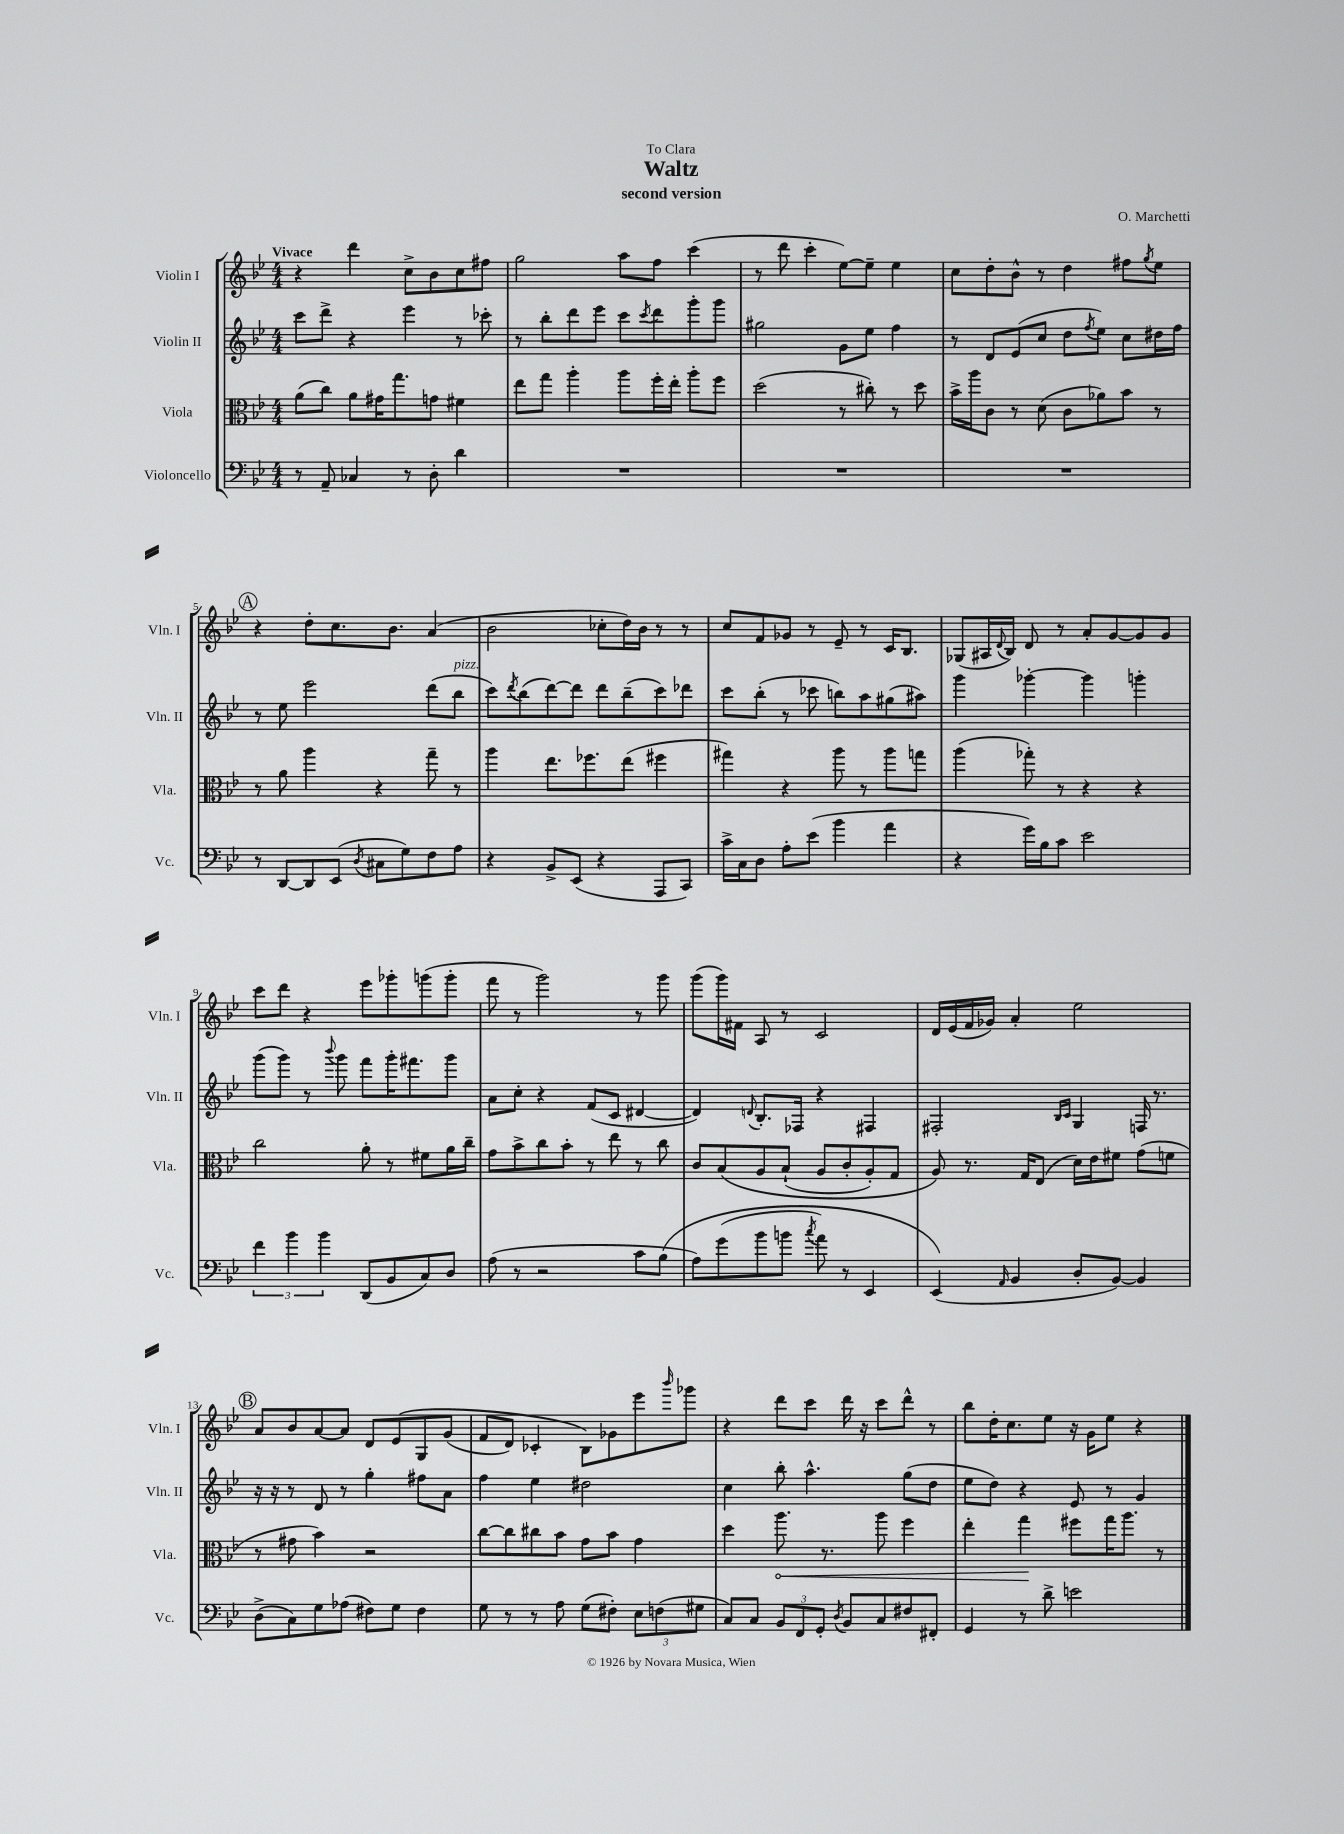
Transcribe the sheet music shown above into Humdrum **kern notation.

**kern	**kern	**dynam	**kern	**kern
*part4	*part3	*part3	*part2	*part1
*staff4	*staff3	*staff3	*staff2	*staff1
*I"Violoncello	*I"Viola	*	*I"Violin II	*I"Violin I
*I'Vc.	*I'Vla.	*	*I'Vln. II	*I'Vln. I
*clefF4	*clefC3	*	*clefG2	*clefG2
*k[b-e-]	*k[b-e-]	*	*k[b-e-]	*k[b-e-]
*M4/4	*M4/4	*	*M4/4	*M4/4
=1	=1	=1	=1	=1
!	!	!	!	!LO:TX:a:B:t=Vivace
8r	(8a\L	.	8ccc\L	4r
8AA~/	8cc\J)	.	8ddd^\J	.
4C-X/	8a\L	.	4r	4ddd\
.	16g#X\K	.	.	.
.	8.gg\	.	.	.
8r	.	.	4eee-\	8cc^\L
8D'\	8gn\J	.	.	8b-\
4d\	4f#X\	.	8r	8cc\
.	.	.	8ccc-X'\	8ff#X\J
=2	=2	=2	=2	=2
1r	8ee-\L	.	8r	2gg\
.	8gg\J	.	8bb-'\L	.
.	4aa'\	.	8ddd\	.
.	.	.	8eee-\J	.
.	8aa\L	.	8ccc\L	8aa\L
.	.	.	8qccc/	.
.	16ff'\L	.	8ddd\	8ff\J
.	16ee-'\JJ	.	.	.
.	8aa'\L	.	8ggg'\	(4ccc\
.	8ff\J	.	8ggg\J	.
=3	=3	=3	=3	=3
1r	(2dd\	.	2gg#X\	8r
.	.	.	.	8ddd\
.	.	.	.	4ccc'\
.	8r	.	8g\L	[8ee-\L)
.	8cc#X'\)	.	8ee-\J	8ee-~\J]
.	8r	.	4ff\	4ee-\
.	8dd\	.	.	.
=4	=4	=4	=4	=4
1r	16b-^\LL	.	8r	8cc\L
.	16aa\J	.	.	.
.	8c\J	.	8d/L	8dd'\
.	8r	.	(8e-/	8b-^^\J
.	(8d\	.	8cc/J	8r
.	8c\L	.	8dd\L	4dd\
.	.	.	8qff/	.
.	8a-X\)	.	8ee-\J)	.
.	8b-\J	.	8cc\L	8ff#X\L
.	.	.	.	8qgg/
.	8r	.	16dd#X\L	8ee-\J
.	.	.	16ff\JJ	.
!!LO:LB:g=z
!!LO:REH:place=s1:t=A
=5	=5	=5	=5	=5
8r	8r	.	8r	4r
[8DD/L	8a\	.	8ee-\	.
8DD/]	4aa\	.	2eee-\	8dd'\L
(8EE-/J	.	.	.	8.cc\
8qD/	.	.	.	.
8C#X\L	4r	.	.	.
.	.	.	.	8.b-\J
8G\)	.	.	.	.
8F\	8gg~\	.	(8ddd\L	(4a/
!	!	!	!LO:TX:a:i:t=pizz.	!
8A\J	8r	.	8bb-\J	.
=6	=6	=6	=6	=6
4r	4aa\	.	8ccc\L)	2b-\
.	.	.	8qddd/	.
.	.	.	(8bb-\	.
8BB-^/L	8.ee-\L	.	[8ddd\)	.
(8EE-/J	.	.	8ddd\J]	.
.	8.ff-X\	.	.	.
4r	.	.	8ddd\L	8cc-X'\L
.	(8ee-\J	.	(8bb-~\	16dd\L)
.	.	.	.	16b-\JJ
8AAA/L	4ff#X\	.	8ccc\)	8r
8CC/J)	.	.	8ddd-X\J	8r
=7	=7	=7	=7	=7
16c^\LL	4gg#X\)	.	8ccc\L	8cc/L
16C\J	.	.	.	.
8D\J	.	.	(8bb-'\J	8f/
8A'\L	4r	.	8r	8g-X/J
(8e-\J	.	.	8ccc-X\	8r
4b-\	8aa\	.	8bbn\L)	8e-~/
.	8r	.	8aa\	8r
4a\	8aa\L	.	(8gg#X\	16c/KL
.	.	.	.	8.B-/J
.	8ggn\J	.	8aa#X\J)	.
=8	=8	=8	=8	=8
4r	(4aa\	.	4ggg\	(8G-X/L
.	.	.	.	16A#X/L
.	.	.	.	8qqd/
.	.	.	.	16B-/JJ)
16g\LL)	8gg-X'\)	.	[4ggg-X'\	8d/
16B-\J	.	.	.	.
8c\J	8r	.	.	8r
2e-\	4r	.	4ggg-\]	8a'/L
.	.	.	.	[8g/
.	4r	.	4gggn'\	8g/]
.	.	.	.	8g/J
!!LO:LB:g=z
=9	=9	=9	=9	=9
6f\	2cc\	.	(8ggg\L	8ccc\L
.	.	.	8ggg\J)	8ddd\J
6b-\	.	.	.	.
.	.	.	8r	4r
6b-\	.	.	.	.
.	.	.	8qqbbb-/	.
.	.	.	8ggg\	.
(8DD/L	8a'\	.	8fff\L	8eee-\L
8BB-/	8r	.	16ggg'\K	8ggg-X'\
.	.	.	8.fff#X\	.
8C/)	8f#X\L	.	.	(8gggn\
8D/J	16a\L	.	8ggg\J	8ggg'\J
.	16cc~\JJ	.	.	.
=10	=10	=10	=10	=10
(8A\	8g\L	.	8a\L	8fff\
8r	8b-^\	.	8cc'\J	8r
2r	8cc\	.	4r	2ggg\)
.	8b-'\J	.	.	.
.	8r	.	(8f/L	.
.	8ee-\	.	8c/J	.
8c\L	8r	.	[4d#X/	8r
(8B-\J	8cc\	.	.	8ggg\
=11	=11	=11	=11	=11
8A\L)	8c/L	.	4d#/])	(8ggg\L
(8g\	(8B-/	.	.	16ggg\L)
.	.	.	.	16f#X\JJ
.	.	.	8qqdn/	.
8b-\	8A/	.	8.B-'/L	8A/
8bn\J	(8B-`/J	.	.	8r
.	.	.	16F-X/Jk	.
8qcc/	.	.	.	.
8a\)	8A/L	.	4r	2c/
8r	8c'/	.	.	.
4EE-/	8A'/)	.	4F#X/	.
.	8G/J	.	.	.
=12	=12	=12	=12	=12
(4EE-/)	8A/)	.	2F#X'/	16d/LL
.	.	.	.	(16e-/
.	8.r	.	.	16f/
.	.	.	.	16g-X/JJ)
16qqAA/	.	.	.	.
4BB-/	.	.	.	4a'/
.	16G/KL	.	.	.
.	(8E-/J	.	.	.
.	.	.	16qqB-/LL	.
.	.	.	16qqc/JJ	.
8D'/L	16d\LL)	.	4G/	2ee-\
.	16e-\J	.	.	.
[8BB-/J)	8f#X\J	.	.	.
4BB-/]	(8g\L	.	16Fn/	.
.	.	.	8.r	.
.	8fn\J	.	.	.
!!LO:LB:g=z
!!LO:REH:place=s1:t=B
=13	=13	=13	=13	=13
(8D^\L	8r	.	16r	8a/L
.	.	.	16r	.
8C\)	8g#X\	.	8r	8b-/
8G\	4b-\)	.	8d/	[8a/
(8A-X\J	.	.	8r	8a/J]
8F#X\L)	2r	.	4gg'\	8d/L
8G\J	.	.	.	(8e-/
4F#\	.	.	8ff#X\L	8G/
.	.	.	8a\J	(8g/J
=14	=14	=14	=14	=14
8G\	[8cc\L	.	4ff\	8f/L
8r	8cc\]	.	.	8d/J)
8r	8cc#X\	.	4ee-\	4c-X'/
8A\	8b-\J	.	.	.
(8G\L	8g\L	.	2dd#X\	8B-\L)
8F#X'\J)	8b-\J	.	.	8g-X\
12E-\L	4g\	.	.	8eee-\
(12Fn\	.	.	.	.
.	.	.	.	16qqbbb-/
.	.	.	.	8ggg-X\J
12G#X\J	.	.	.	.
=15	=15	=15	=15	=15
8C/L)	4dd\	.	4cc\	4r
8C/J	.	.	.	.
!	!	!LO:HP:b	!	!
12BB-/L	8.aa\	<	8bb-'\	8ddd\L
12FF/	.	.	.	.
.	.	.	4.aa^^\	8ccc\J
12GG'/J	.	.	.	.
.	8.r	.	.	.
8qD/	.	.	.	.
8BB-/L	.	.	.	16ddd\
.	.	.	.	16r
8C/	8aa\	.	.	8ccc\L
8F#X/	4ff\	.	(8gg\L	8ddd^^\J
8FF#X'/J	.	.	8dd\J	8r
=16	=16	=16	=16	=16
4GG/	4ee-'\	.	8ee-\L	8bb-\L
.	.	.	8dd\J)	16dd'\K
.	.	.	.	8.cc\
8r	4gg\	.	4r	.
8d^\	.	.	.	8ee-\J
2en\	8ff#X\L	[	8e-/	16r
.	.	.	.	16g\KL
.	16gg\K	.	8r	8ee-\J
.	8.aa\J	.	.	.
.	.	.	4g/	4r
.	8r	.	.	.
==	==	==	==	==
*-	*-	*-	*-	*-
